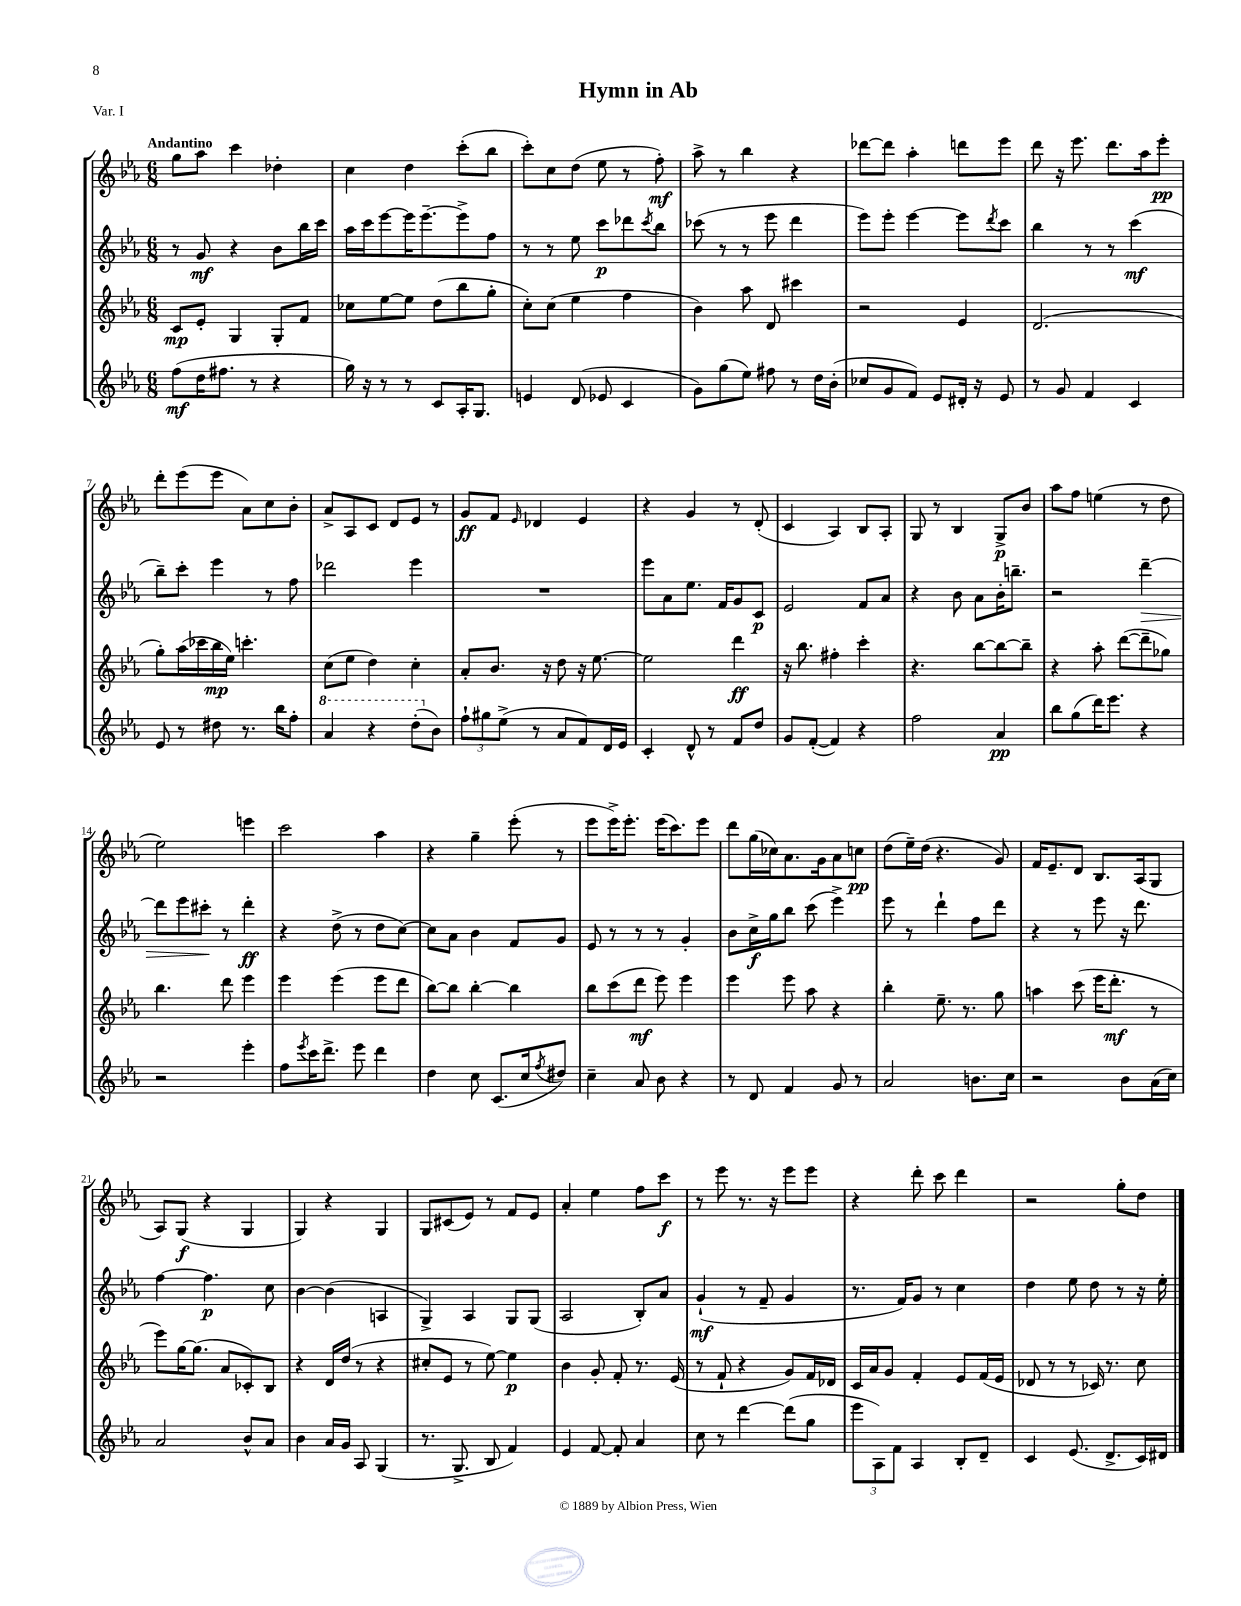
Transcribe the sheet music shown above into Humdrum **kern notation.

**kern	**kern	**kern	**kern
*staff4	*staff3	*staff2	*staff1
*clefG2	*clefG2	*clefG2	*clefG2
*k[b-e-a-]	*k[b-e-a-]	*k[b-e-a-]	*k[b-e-a-]
*M6/8	*M6/8	*M6/8	*M6/8
(8ff	8c	8r	8gg
16dd	8e-'	8g	8aa-
8.ff#	.	.	.
.	4G	4r	4ccc
8r	.	.	.
4r	8G'	8b-	4dd-'
.	8f	16bb-	.
.	.	16ccc	.
=	=	=	=
16gg)	8cc-	16aa-	4cc
16r	.	16ccc	.
8r	[8ee-	[8eee-	.
8r	8ee-]	16eee-]	4dd
.	.	[8.eee-~	.
8c	(8dd	.	.
16A-'	8bb-	8eee-^]	(8ccc'
8.G	.	.	.
.	8gg'	8ff	8bb-
=	=	=	=
4e	8cc')	8r	8ccc')
.	(8cc	8r	8cc
(8d	4ee-	8ee-	(8dd
8e-	.	8ccc	8ee-
4c	4ff	8ddd-	8r
.	.	8qccc	.
.	.	8bb-	8ff')
=	=	=	=
8g)	4b-)	(8ccc-	8aa-^
(8gg	.	8r	8r
8ee-)	8aa-	8r	4bb-
8ff#	8d	8eee-	.
8r	4ccc#	4ddd	4r
16dd	.	.	.
(16b-'	.	.	.
=	=	=	=
8cc-	2r	8eee-)	[8ddd-
8g	.	8eee-'	8ddd-]
8f)	.	[4eee-	4aa-'
8e-	.	.	.
16d#'	4e-	8eee-]	8ddd
16r	.	.	.
.	.	8qddd	.
8e-	.	8ccc	8eee-
=	=	=	=
8r	(2.d	4bb-	8ddd
8g	.	.	16r
.	.	.	8.eee-
4f	.	8r	.
.	.	8r	8.ddd
4c	.	(4ccc	.
.	.	.	16aa-
.	.	.	8eee-'
=	=	=	=
8e-	8gg')	8bb-~)	8ddd'
8r	(16aa-	8ccc'	(8eee-
.	16ccc-	.	.
8dd#	16bb-	4eee-	8eee-
.	16ee-)	.	.
8.r	4.ccc'	.	8a-)
.	.	8r	8cc
16bb-	.	.	.
8ff'	.	8ff	8b-'
=	=	=	=
4aa-	(8cc	2ddd-	8a-^
.	8ee-	.	8A-
4r	4dd)	.	8c
.	.	.	8d
(8ddd'	4cc'	4eee-	8e-
8b-)	.	.	8r
=	=	=	=
12ff`	8a-'	2.r	8g
12gg#	.	.	.
.	8.b-	.	8f
(12ee-^	.	.	.
.	.	.	16qqe-
8r	.	.	4d-
.	16r	.	.
8a-	8dd	.	.
8f)	16r	.	4e-
.	[8.ee-	.	.
16d	.	.	.
16e-	.	.	.
=	=	=	=
4c'	2ee-]	8eee-	4r
.	.	8a-	.
8d^^	.	8.ee-	4g
8r	.	.	.
.	.	16f	.
8f	4ddd	8g	8r
8dd	.	8c	(8d'
=	=	=	=
8g	16r	2e-	4c
.	8.bb-	.	.
([8f'	.	.	.
4f])	4ff#'	.	4A-)
4r	4ccc'	8f	8B-
.	.	8a-	8A-'
=	=	=	=
2ff	4.r	4r	8G
.	.	.	8r
.	.	8b-	4B-
.	[8bb-	8a-	.
4a-	8bb-_	16b-'	8G^
.	.	8.bb~	.
.	8bb-~]	.	8b-
=	=	=	=
8bb-	4r	2r	8aa-
(8gg	.	.	8ff
16ddd)	8aa-'	.	(4ee
8.eee-	.	.	.
.	([8ddd	.	.
4r	8ddd~]	[4ddd~	8r
.	8gg-)	.	8dd
=	=	=	=
2r	4.bb-	8ddd]	2ee-)
.	.	8eee-	.
.	.	8ccc#'	.
.	8ddd	8r	.
4eee-'	4eee-	4ddd'	4eee
=	=	=	=
8ff	4eee-	4r	2ccc
8qeee-	.	.	.
16ccc	.	.	.
8.ddd^	.	.	.
.	(4eee-	(8dd^	.
8eee-	.	8r	.
4ddd	8eee-	8dd	4aa-
.	8ddd	[8cc)	.
=	=	=	=
4dd	[8bb-)	8cc]	4r
.	8bb-]	8a-	.
8cc	[4bb-'	4b-	4gg~
(8.c	.	.	.
.	4bb-]	8f	(8eee-'
16cc	.	.	.
8qff	.	.	.
8dd#)	.	8g	8r
=	=	=	=
4cc~	8bb-	8e-	8eee-
.	(8ccc	8r	16eee-^)
.	.	.	8.eee-'
8a-	8ddd	8r	.
8b-	8eee-)	8r	(16eee-
.	.	.	8.ccc)
4r	4eee-	4g'	.
.	.	.	8eee-
=	=	=	=
8r	4eee-	8b-	8ddd
8d	.	16cc^	(16gg
.	.	16gg	16cc-)
4f	8eee-	8bb-	8.a-
.	8aa-	(8ccc	.
.	.	.	16g
8g	4r	4eee-^)	8a-
8r	.	.	8cc
=	=	=	=
2a-	4bb-'	8eee-	(8dd
.	.	8r	16ee-~)
.	.	.	(16dd
.	8.ee-~	4ddd`	4.r
.	8.r	.	.
8.b	.	8ff	.
.	8gg	8ddd	8g)
16cc	.	.	.
=	=	=	=
2r	4aa	4r	16f
.	.	.	8.e-~
.	(8ccc	8r	8d
.	16eee-	8eee-	8.B-
.	8.ddd'	.	.
8b-	.	16r	.
.	.	8.ddd	(16A-
(16a-	8r	.	8G
16cc)	.	.	.
=	=	=	=
2a-	8eee-)	[4ff	8A-)
.	[16gg	.	(8G
.	(8.gg]	.	.
.	.	4.ff]	4r
.	8a-	.	.
8b-^^	8c-')	.	4G
8a-	8B-	8cc	.
=	=	=	=
4b-	4r	[4b-	4G)
16a-	16d	(4b-]	4r
16g	(16dd	.	.
8A-	8r	.	.
(4G	4r	4A	4G
=	=	=	=
8.r	8cc#'	4G^)	8G
.	8e-	.	(8c#
8.G^	.	.	.
.	8r	4A-	8e-)
8B-	[8ee-)	.	8r
4f)	4ee-]	8G	8f
.	.	(8G	8e-
=	=	=	=
4e-	4b-	2A-	4a-'
[8f	8g'	.	4ee-
8f']	8f'	.	.
4a-	8.r	8B-')	8ff
.	.	8a-	8ccc
.	(16e-	.	.
=	=	=	=
8cc	8r	(4g`	8r
8r	8f`	.	8eee-
[4ddd	4r	8r	8.r
.	.	8f~	.
.	.	.	16r
(8ddd]	8g)	4g	8eee-
8gg	16f	.	8eee-
.	16d-	.	.
=	=	=	=
12eee-	16c	8.r	4r
.	16a-	.	.
12A-)	.	.	.
.	8g	.	.
12f	.	.	.
.	.	16f)	.
4A-	4f'	8g	8ddd'
.	.	8r	8ccc
8B-'	8e-	4cc	4ddd
8d~	(16f	.	.
.	16e-	.	.
=	=	=	=
4c	8d-	4dd	2r
.	8r	.	.
(8.e-	8r	8ee-	.
.	16c-)	8dd	.
8.d^	8.r	.	.
.	.	8r	8gg'
16c)	8cc	16r	8dd
16d#	.	16ee-'	.
==	==	==	==
*-	*-	*-	*-
